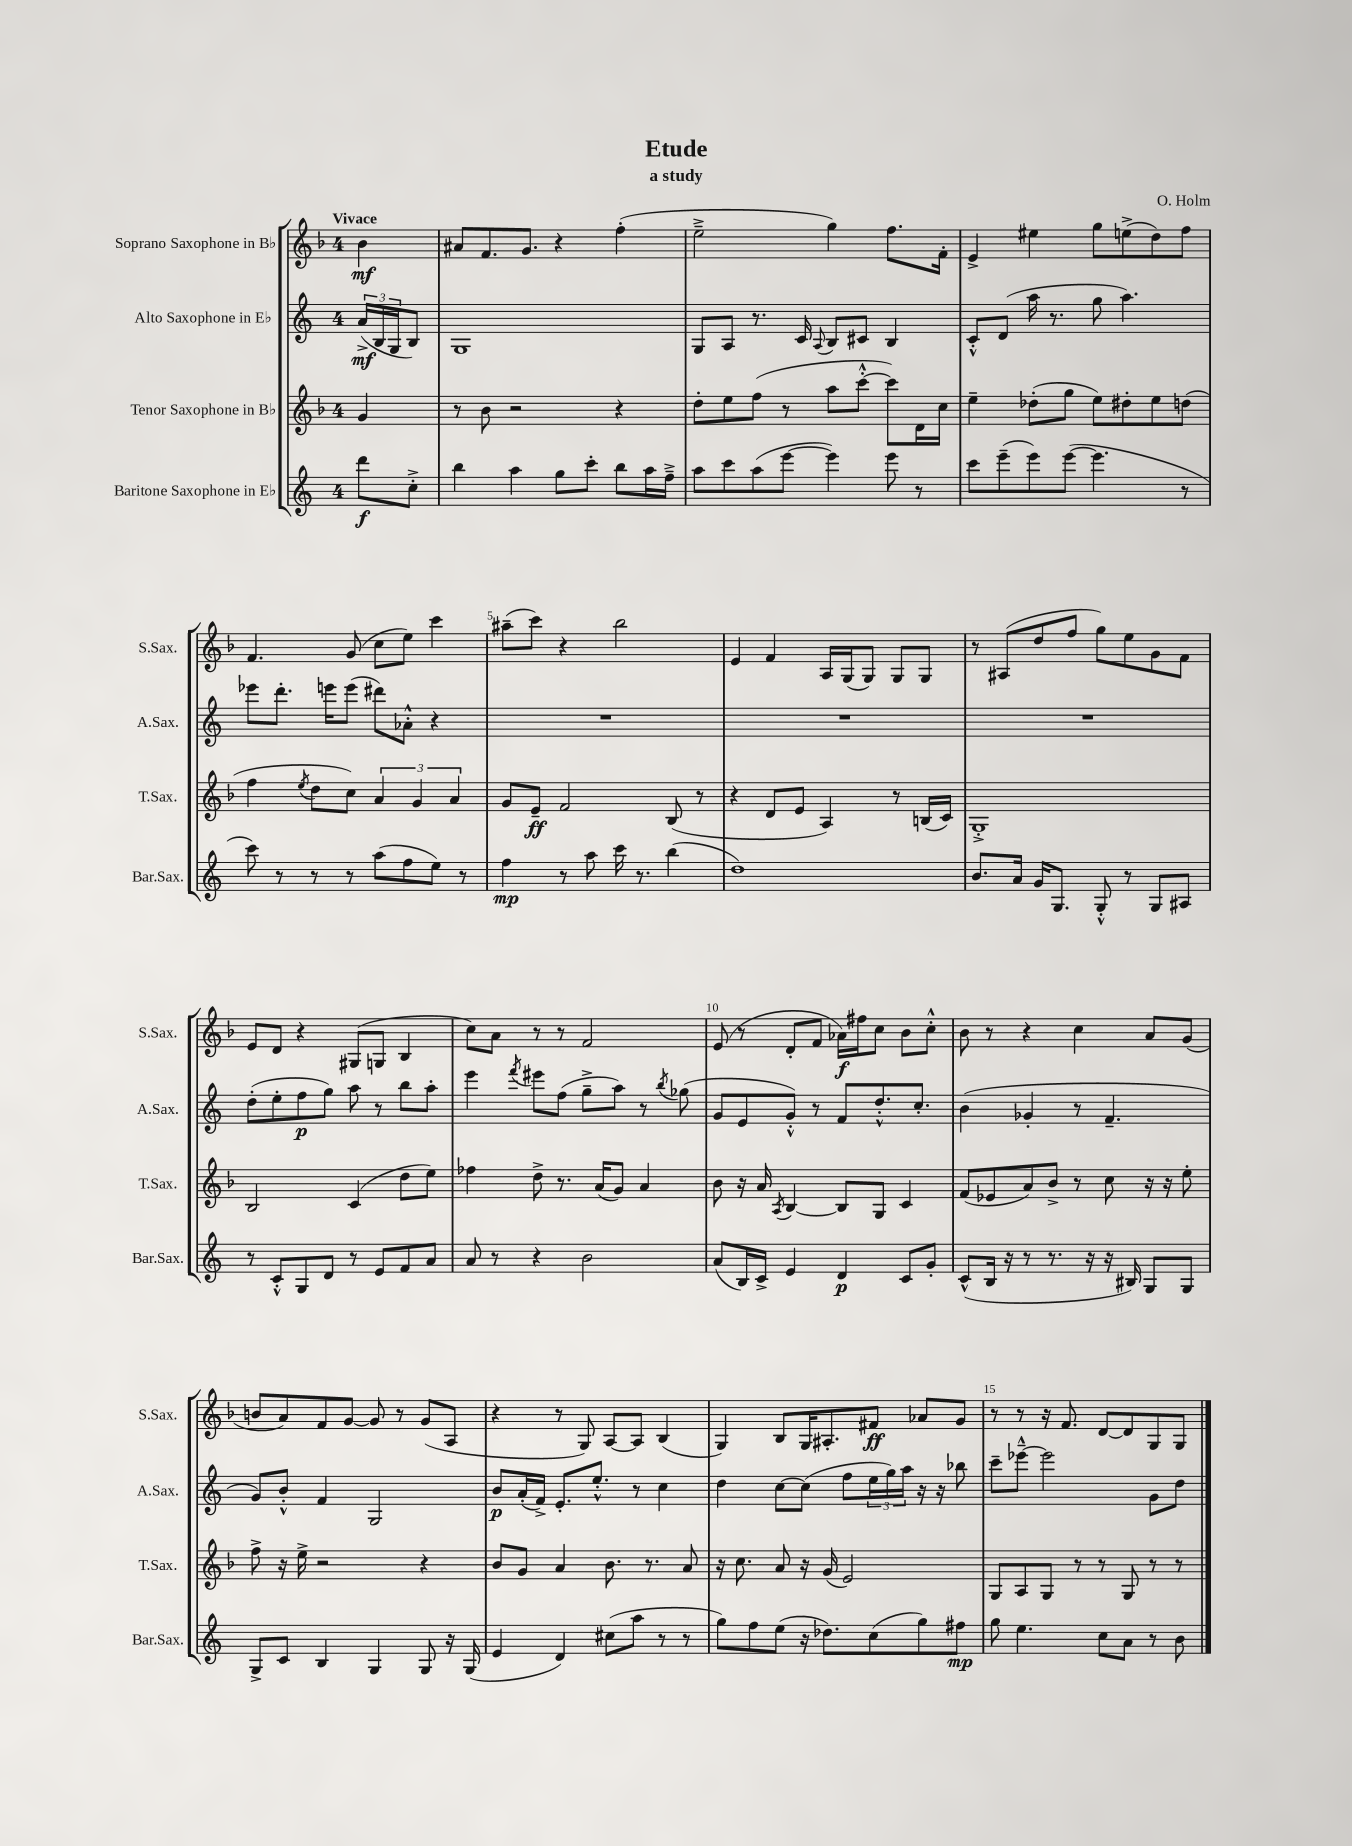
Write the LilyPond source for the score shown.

\header { title = "Etude" composer = "O. Holm" subtitle = "a study" }
<<
\new StaffGroup <<
\new Staff = "s0" \with { instrumentName = "Soprano Saxophone in Bb" shortInstrumentName = "S.Sax." } {
    \clef treble \key f \major \once \override Staff.TimeSignature.style = #'single-digit \time 4/4 \partial 4 \tempo "Vivace"
    bes'4\mf |
    ais'8 f'8. g'8. r4 f''4-.( |
    e''2---> g''4) f''8. f'16-. |
    e'4-> eis''4 g''8 e''8->( d''8) f''8 |
    f'4. g'8( c''8 e''8) c'''4 |
    ais''8--( c'''8) r4 bes''2 |
    e'4 f'4 a16 g16( g8) g8 g8 |
    r8 ais8( d''8 f''8 g''8) e''8 g'8 f'8 |
    e'8 d'8 r4 gis8( g8 bes4 |
    c''8) a'8 r8 r8 f'2 |
    e'8( r8 d'8-. f'8 aes'16\f) fis''16 c''8 bes'8 c''8-.-^ |
    bes'8 r8 r4 c''4 a'8 g'8( |
    b'8 a'8) f'8 g'8~ g'8 r8 g'8( a8 |
    r4 r8 g8) a8~ a8 bes4( |
    g4) bes8 g16 ais8.-. fis'8\ff aes'8 g'8 |
    r8 r8 r16 f'8. d'8~ d'8 g8 g8 \bar "|." |
}
\new Staff = "s1" \with { instrumentName = "Alto Saxophone in Eb" shortInstrumentName = "A.Sax." } {
    \clef treble \key c \major \once \override Staff.TimeSignature.style = #'single-digit \time 4/4 \partial 4
    \tuplet 3/2 { a'16->\mf( b16 g16 } b8) |
    g1 |
    g8 a8 r8. c'16 \appoggiatura { a8 } b8 cis'8 b4 |
    c'8-.-^ d'8( a''16 r8. g''8 a''4.) |
    ees'''8 d'''8.-. e'''16 e'''8( dis'''8) aes'8-.-^ r4 |
    R1 |
    R1 |
    R1 |
    d''8-.( e''8-. f''8\p g''8) a''8 r8 b''8 a''8-. |
    e'''4 \acciaccatura { f'''8 } eis'''8 f''8( g''8---> a''8) r8 \acciaccatura { b''8 } ges''8( |
    g'8 e'8 g'8-.-^) r8 f'8 d''8.-.-^ c''8.-. |
    b'4( ges'4-. r8 f'4.-- |
    g'8) b'8-.-^ f'4 g2 |
    b'8\p a'16-.( f'16->) e'8.-. e''8.-.-^ r8 c''4 |
    d''4 c''8~ c''8( f''8 \tuplet 3/2 { e''16 g''16) a''16 } r16 r16 bes''8 |
    c'''8-- ees'''8~---^ ees'''2 g'8 d''8 \bar "|." |
}
\new Staff = "s2" \with { instrumentName = "Tenor Saxophone in Bb" shortInstrumentName = "T.Sax." } {
    \clef treble \key f \major \once \override Staff.TimeSignature.style = #'single-digit \time 4/4 \partial 4
    g'4 |
    r8 bes'8 r2 r4 |
    d''8-. e''8 f''8( r8 a''8 c'''8~-.-^ c'''8) d'16 c''16 |
    e''4-- des''8-.( g''8 e''8) dis''8-. e''8 d''8( |
    f''4 \acciaccatura { e''8 } d''8 c''8) \tuplet 3/2 { a'4 g'4 a'4 } |
    g'8 e'8--\ff f'2 bes8( r8 |
    r4 d'8 e'8 a4) r8 b16( c'16) |
    g1-.-> |
    bes2 c'4( d''8 e''8) |
    fes''4 d''8-> r8. a'16( g'8) a'4 |
    bes'8 r16 a'16 \acciaccatura { a8 } bes4~ bes8 g8 c'4 |
    f'8( ees'8 a'8) bes'8-> r8 c''8 r16 r16 e''8-. |
    f''8-> r16 e''16-> r2 r4 |
    bes'8 g'8 a'4 bes'8. r8. a'8 |
    r16 c''8. a'8 r16 g'16( e'2) |
    g8 a8 g8 r8 r8 g8 r8 r8 \bar "|." |
}
\new Staff = "s3" \with { instrumentName = "Baritone Saxophone in Eb" shortInstrumentName = "Bar.Sax." } {
    \clef treble \key c \major \once \override Staff.TimeSignature.style = #'single-digit \time 4/4 \partial 4
    d'''8\f c''8-.-> |
    b''4 a''4 g''8 c'''8-. b''8 a''16 f''16---> |
    a''8 c'''8 a''8( e'''8~ e'''4) e'''8 r8 |
    c'''8 e'''8--( e'''8) e'''8~( e'''4. r8 |
    c'''8) r8 r8 r8 a''8( f''8 e''8) r8 |
    f''4\mp r8 a''8 c'''16 r8. b''4( |
    d''1) |
    b'8. a'16 g'16 g8. g8-.-^ r8 g8 ais8 |
    r8 c'8-.-^ g8 d'8 r8 e'8 f'8 a'8 |
    a'8 r8 r4 b'2 |
    a'8( b16) c'16-> e'4 d'4\p c'8 g'8-. |
    c'8-^( b16 r16 r8 r8. r16 r16 bis16) g8 g8 |
    g8-> c'8 b4 g4 g8 r16 g16( |
    e'4 d'4) cis''8( a''8 r8 r8 |
    g''8) f''8 e''8( r16 des''8.) c''8( g''8) fis''8\mp |
    g''8 e''4. c''8 a'8 r8 b'8 \bar "|." |
}
>>
>>
\layout { \context { \Score \override BarNumber.break-visibility = ##(#f #t #t) barNumberVisibility = #(every-nth-bar-number-visible 5) } }
